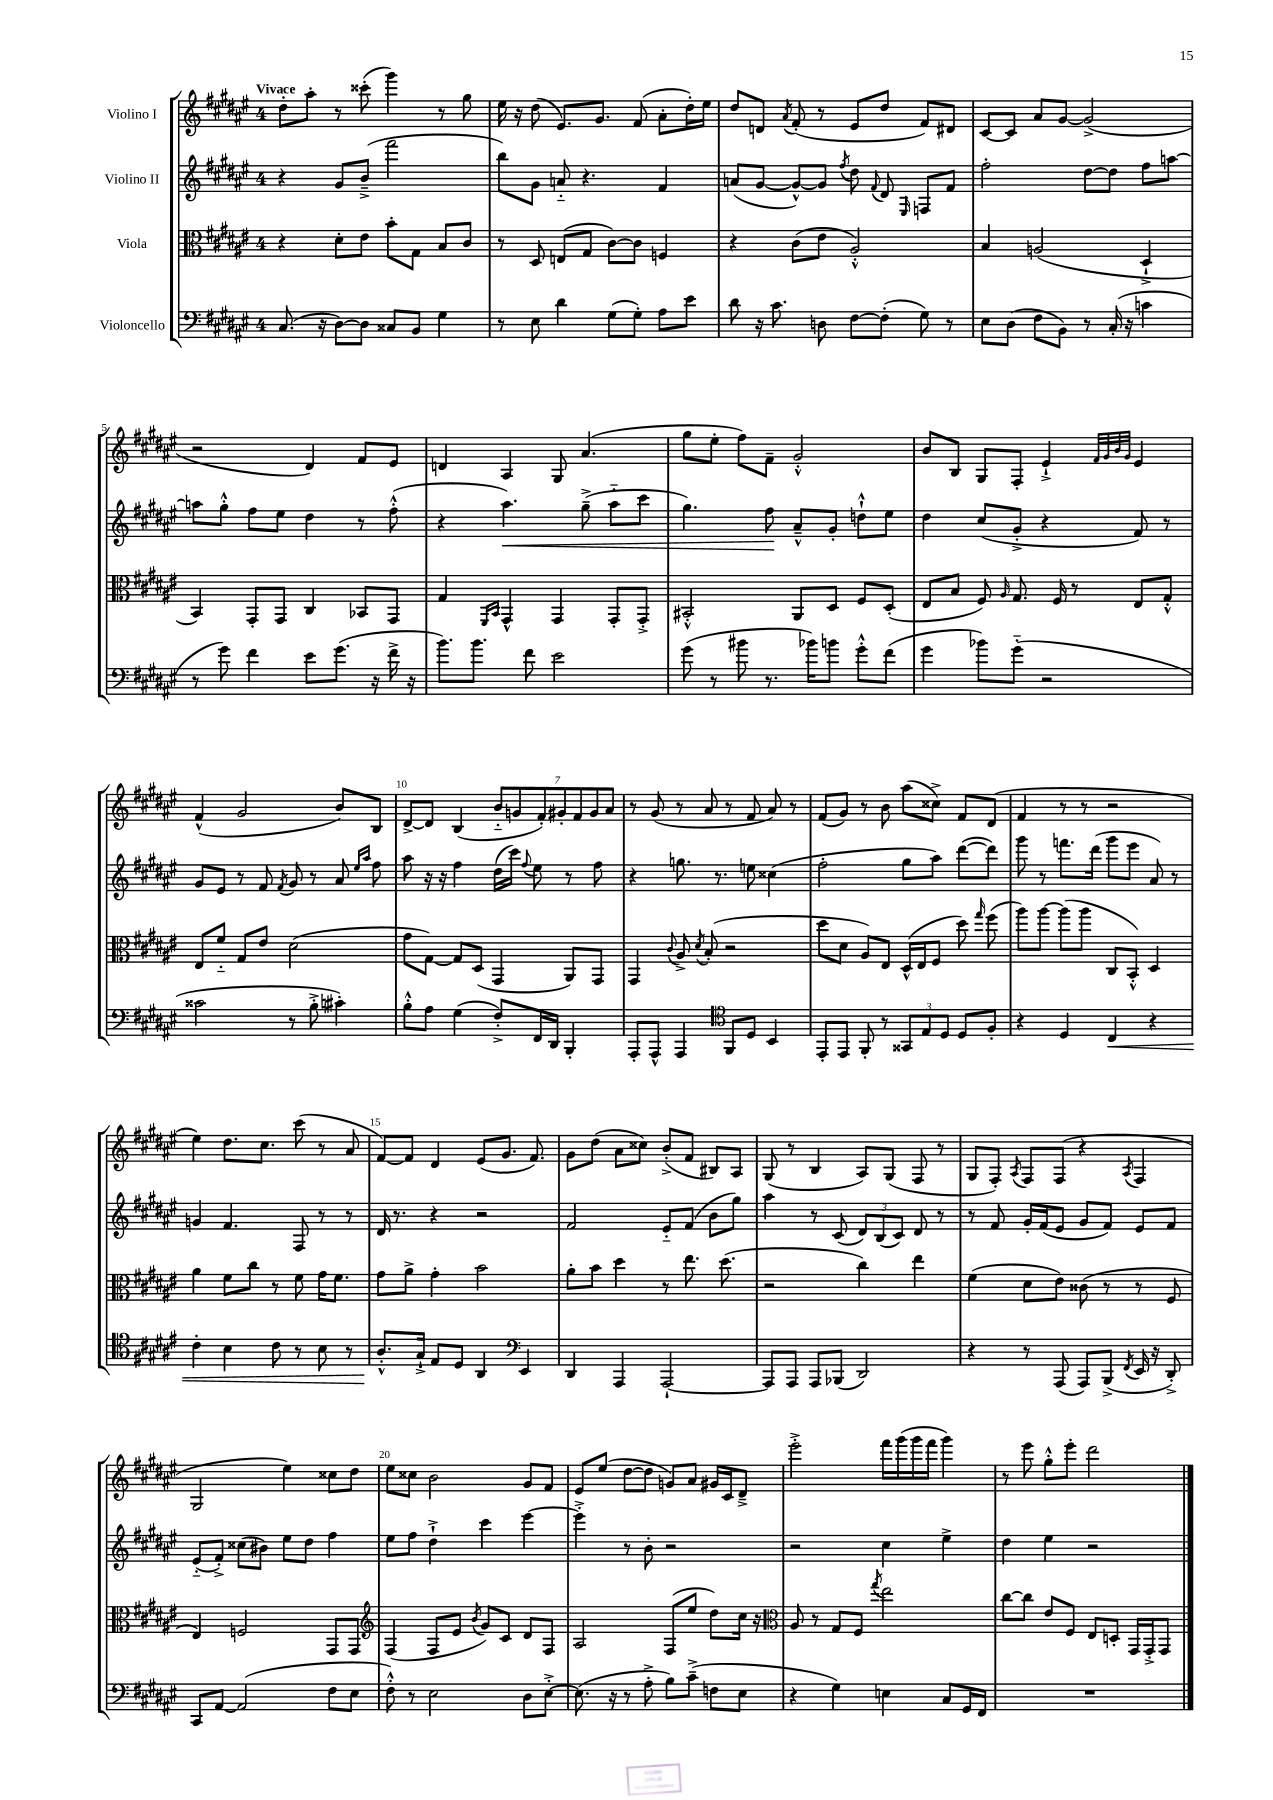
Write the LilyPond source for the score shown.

<<
\new StaffGroup <<
\new Staff = "s0" \with { instrumentName = "Violino I" } {
    \clef treble \key fis \major \once \override Staff.TimeSignature.style = #'single-digit \time 4/4 \tempo "Vivace"
    \autoBeamOff dis''8[-. ais''8]-. r8 cisis'''8-.( gis'''4) r8 gis''8 |
    eis''16 r16 dis''8( eis'8.[) gis'8.] fis'8( ais'8[-. dis''16-.) eis''16] |
    dis''8[ d'8] \acciaccatura { ais'8 } fis'8-.( r8 eis'8[ dis''8] fis'8[) dis'8] |
    cis'8[~ cis'8] ais'8[ gis'8]~ gis'2->( |
    r2 dis'4) fis'8[ eis'8] |
    d'4 ais4 gis8 ais'4.( |
    gis''8[ eis''8]-. fis''8[) fis'8]-- gis'2-.-^ |
    b'8[ b8] gis8[ fis8]-. eis'4-!-> \grace { fis'32[ gis'32 b'32 gis'32] } eis'4 |
    fis'4-^( gis'2 b'8[) b8] |
    dis'8[~-> dis'8] b4( \tuplet 7/4 { b'8[-_ g'8 fis'8-.) gis'8-. fis'8 gis'8 ais'8] } |
    r8 gis'8( r8 ais'8 r8 fis'8 ais'8) r8 |
    fis'8[( gis'8]) r8 b'8 ais''8[( cisis''8]->) fis'8[ dis'8]( |
    fis'4 r8 r8 r2 |
    eis''4) dis''8.[ cis''8.] cis'''8( r8 ais'8 |
    fis'8[~) fis'8] dis'4 eis'8[( gis'8.] fis'8.) |
    gis'8[ dis''8]( ais'8[ cisis''8]) b'8[-.->( fis'8] bis8[) ais8] |
    gis8( r8 b4 ais8[) gis8]( fis8 r8 |
    gis8[ fis8]-.) \acciaccatura { ais8 } fis8[ fis8]( r4 \acciaccatura { ais8 } fis4 |
    gis2 eis''4) cisis''8[ dis''8] |
    eis''8[ cisis''8] b'2 gis'8[ fis'8] |
    eis'8[ eis''8]( dis''8[~ dis''8] g'8[) ais'8] gis'16[ cis'16 dis'8]---> |
    eis'''2-.-> fis'''16[ gis'''16( gis'''16 fis'''16] gis'''4) |
    r8 eis'''8 gis''8[-.-^ eis'''8]-. dis'''2 \bar "|." |
}
\new Staff = "s1" \with { instrumentName = "Violino II" } {
    \clef treble \key fis \major \once \override Staff.TimeSignature.style = #'single-digit \time 4/4
    \autoBeamOff r4 gis'8[ b'8]--->( fis'''2 |
    b''8[) gis'8] a'8-_ r4. fis'4 |
    a'8[( gis'8]~ gis'8[~-^) gis'8] \acciaccatura { fis''8 } dis''8 \appoggiatura { fis'8 } dis'8 \grace { eis16 } f8[ fis'8] |
    fis''2-. dis''8[~ dis''8] fis''8[ a''8]~ |
    a''8[ gis''8]-.-^ fis''8[ eis''8] dis''4 r8 fis''8-.-^( |
    r4 ais''4.\<) gis''8--->( ais''8[-_ cis'''8] |
    gis''4.) fis''8\! ais'8[---^ gis'8]-. d''8[-!-^ eis''8] |
    dis''4 cis''8[( gis'8]-.-> r4 fis'8) r8 |
    gis'8[ eis'8] r8 fis'8 \acciaccatura { fis'8 } gis'8 r8 ais'8 \grace { eis''16[ ais''16] } fis''8 |
    ais''8 r16 r16 fis''4 dis''16[( cis'''16]) \appoggiatura { fis''8 } eis''8 r8 fis''8 |
    r4 g''8. r8. e''8 cisis''4( |
    fis''2-. gis''8[ ais''8]) dis'''8[~( dis'''8]) |
    gis'''8 r8 f'''8.[ dis'''16]( gis'''8[ eis'''8] ais'8) r8 |
    g'4 fis'4. fis8 r8 r8 |
    dis'16 r8. r4 r2 |
    fis'2 eis'8[-_ fis'8]( b'8[ gis''8]) |
    ais''4 r8 cis'8( \tuplet 3/2 { dis'8[) b8( cis'8]) } dis'8 r8 |
    r8 fis'8 gis'16[-. fis'16( eis'8] gis'8[ fis'8]) eis'8[ fis'8] |
    eis'8[-_( fis'8]-.->) cisis''8[( bis'8]) eis''8[ dis''8] fis''4 |
    eis''8[ fis''8] dis''4-!-> cis'''4 eis'''4~ |
    eis'''4-.-> r8 b'8-. r2 |
    r2 cis''4 eis''4-> |
    dis''4 eis''4 r2 \bar "|." |
}
\new Staff = "s2" \with { instrumentName = "Viola" } {
    \clef alto \key fis \major \once \override Staff.TimeSignature.style = #'single-digit \time 4/4
    \autoBeamOff r4 dis'8[-. eis'8] b'8[-. gis8] b8[ cis'8] |
    r8 dis8 e8[( gis8] cis'8[~) cis'8] f4 |
    r4 cis'8[( eis'8] ais2-.-^) |
    b4 a2( dis4-!-> |
    b,4) gis,8[-. gis,8] cis4 bes,8[ gis,8] |
    gis4 \grace { fis,16[ b,16] } gis,4-^ gis,4 gis,8[-. gis,8]-.-> |
    bis,2-.-^ ais,8[ dis8] fis8[ dis8]-.( |
    eis8[ b8] fis8) \grace { ais16 } gis8. fis16 r8 eis8[ gis8]-.-^ |
    eis8[ fis'8]-_ gis8[ eis'8] dis'2( |
    gis'8[ gis8]~) gis8[ dis8]( gis,4 ais,8[) gis,8] |
    gis,4 \appoggiatura { cis'8 } ais8-> \acciaccatura { dis'8 } b8-.( r2 |
    dis''8[ dis'8] ais8[) eis8] dis16[-^( eis16 fis8] dis''8) \grace { gis''16 } fis''8( |
    ais''8[) ais''8]~ ais''8[( ais''8] cis8[ b,8]-.-^) dis4 |
    ais'4 fis'8[ cis''8] r8 fis'8 gis'16[ fis'8.] |
    gis'8[ ais'8]-> gis'4-. b'2 |
    ais'8[-. b'8] dis''4 r8 eis''8. dis''8.( |
    r2 cis''4) eis''4 |
    fis'4( dis'8[ eis'8]) cisis'8( r8 r8 fis8 |
    eis4) f2 gis,8[ gis,8] |
    \clef treble fis4( fis8[ eis'8] \acciaccatura { b'8 } gis'8[) cis'8] dis'8[ fis8] |
    ais2 fis8[( eis''8] dis''8[) cis''16] r16 |
    \clef alto ais8 r8 gis8[ fis8] \acciaccatura { gis''8 } eis''2 |
    cis''8[~ cis''8] eis'8[ fis8] eis8[ d8]-. gis,16[ gis,16-.-> gis,8] \bar "|." |
}
\new Staff = "s3" \with { instrumentName = "Violoncello" } {
    \clef bass \key fis \major \once \override Staff.TimeSignature.style = #'single-digit \time 4/4
    \autoBeamOff cis8.( r16 dis8[~) dis8] cisis8[ b,8] gis4 |
    r8 eis8 dis'4 gis8[( gis8]-.) ais8[ eis'8] |
    dis'8 r16 cis'8. d8 fis8[~ fis8]-.( gis8) r8 |
    eis8[ dis8]( fis8[ b,8]) r8 cis16-.( r16 c'4 |
    r8 gis'8) fis'4 eis'8[ gis'8.]( r16 fis'16-> r16 |
    b'8.[) b'8.] fis'8 eis'2 |
    gis'8( r8 bis'8 r8. bes'16[) b'8] gis'8[-.-^ fis'8]( |
    gis'4 bes'8[) gis'8]-_( r2 |
    cisis'2 r8 b8-.-> cis'4-.) |
    b8[-.-^ ais8] gis4( fis8[-.->) fis,16 dis,16] b,,4-. |
    ais,,8[-. ais,,8]-^ ais,,4 \clef tenor fis,8[ dis8] b,4 |
    eis,8[-. eis,8] fis,8-. r8 \tuplet 3/2 { gisis,8[ eis8 dis8] } dis8[ fis8]-. |
    r4 dis4 cis4\< r4 |
    cis'4-. b4 cis'8 r8 b8 r8 |
    ais8.[-.-^\! gis16]-!-> eis8[ dis8] ais,4 \clef bass eis,4 |
    dis,4 ais,,4 ais,,2~-! |
    ais,,8[ ais,,8] ais,,8[ bes,,8]( dis,2) |
    r4 r8 ais,,8( ais,,8[) b,,8]->( \acciaccatura { fis,8 } eis,16 r16 dis,8-.->) |
    cis,8[ ais,8]~ ais,2( fis8[ eis8] |
    fis8-.-^) r8 eis2 dis8[ eis8]~-.-> |
    eis8.( r16 r8 ais8-.-> b8[) cis'8]--->( f8[ eis8] |
    r4 gis4) e4 cis8[ gis,16 fis,16] |
    R1 \bar "|." |
}
>>
>>
\layout { \context { \Score \override BarNumber.break-visibility = ##(#f #t #t) barNumberVisibility = #(every-nth-bar-number-visible 5) } }
